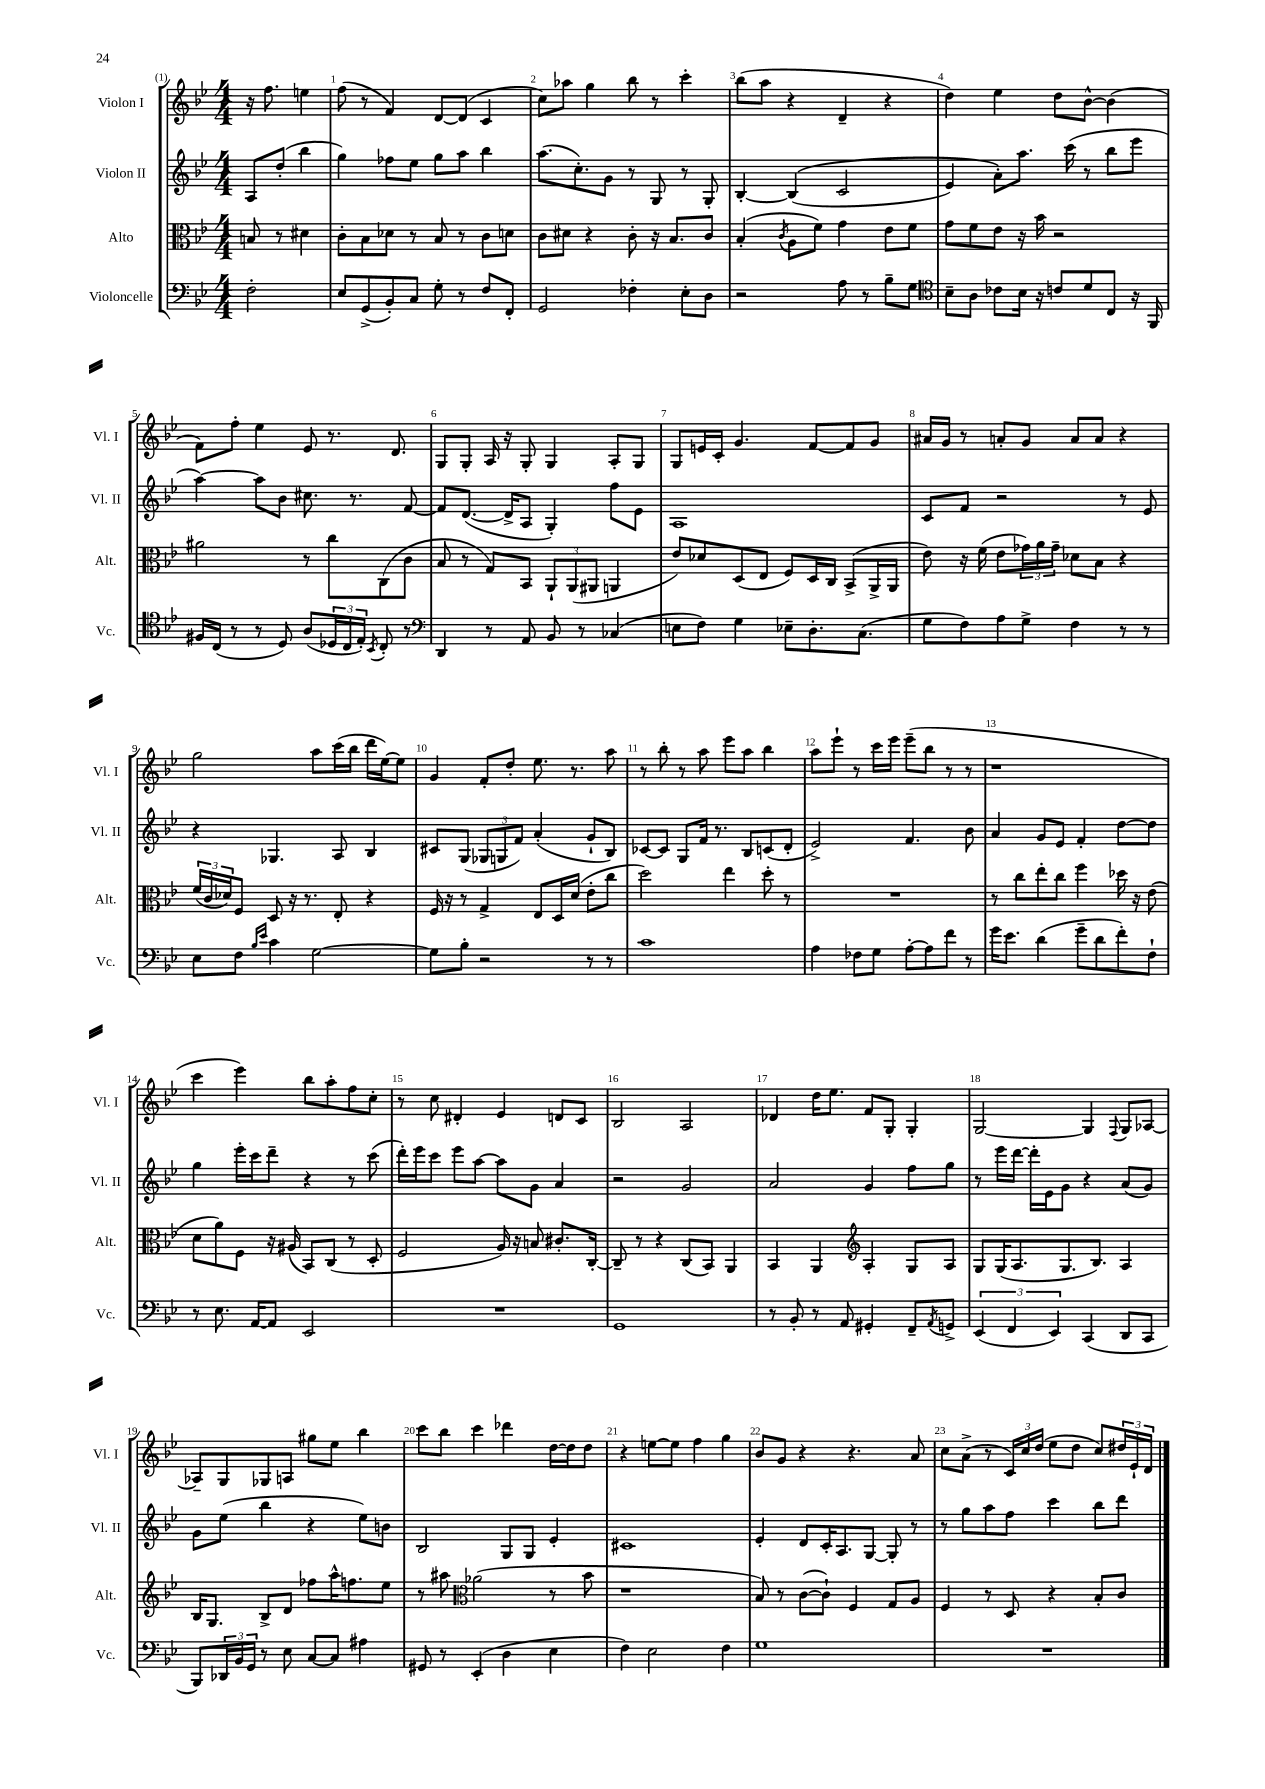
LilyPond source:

<<
\new StaffGroup <<
\new Staff = "s0" \with { instrumentName = "Violon I" shortInstrumentName = "Vl. I" } {
    \clef treble \key bes \major \numericTimeSignature \time 4/4 \partial 2
    r16 f''8. e''4 |
    f''8( r8 f'4) d'8~ d'8( c'4 |
    c''8) aes''8 g''4 bes''8 r8 c'''4-. |
    bes''8( a''8 r4 d'4-- r4 |
    d''4) ees''4 d''8 bes'8~-^ bes'4( |
    f'8) f''8-. ees''4 ees'8 r8. d'8. |
    g8 g8-. a16 r16 g8-. g4 a8-. g8 |
    g8 e'16 c'16-. g'4. f'8~ f'8 g'8 |
    ais'16 g'16 r8 a'8-. g'8 a'8 a'8 r4 |
    g''2 a''8 c'''16( bes''16 d'''16 ees''16~) ees''8 |
    g'4 f'8-. d''8-. ees''8. r8. a''8 |
    r8 bes''8-. r8 a''8 ees'''8 a''8 bes''4 |
    a''8 ees'''8-! r8 c'''16 ees'''16 ees'''8--( bes''8 r8 r8 |
    r1 |
    c'''4 ees'''4) bes''8 a''8-. f''8 c''8-. |
    r8 c''8 dis'4-. ees'4 d'8 c'8 |
    bes2 a2 |
    des'4 d''16 ees''8. f'8 g8-. g4-. |
    g2~ g4 \appoggiatura { f8 } g8 aes8~ |
    aes8-- g8 ges8 a8 gis''8 ees''8 bes''4 |
    c'''8 bes''8 c'''4 des'''4 d''16~ d''16 d''8 |
    r4 e''8~ e''8 f''4 g''4 |
    bes'8 g'8 r4 r4. a'8 |
    c''8 a'8->( r8 \tuplet 3/2 { c'16) c''16 d''16( } ees''8 d''8 c''8) \tuplet 3/2 { dis''16 ees'16-! d'16 } \bar "|." |
}
\new Staff = "s1" \with { instrumentName = "Violon II" shortInstrumentName = "Vl. II" } {
    \clef treble \key bes \major \numericTimeSignature \time 4/4 \partial 2
    a8 d''8-.( bes''4 |
    g''4) fes''8 ees''8 g''8 a''8 bes''4 |
    a''8.( c''8.-.) g'8 r8 g8 r8 g8-. |
    bes4~-. bes4(\( c'2 |
    ees'4) a'8-.\) a''8. c'''16( r8 bes''8 ees'''8 |
    a''4~) a''8 bes'8 cis''8. r8. f'8~ |
    f'8 d'8.~( d'16-> a8 g4-.) f''8 ees'8 |
    a1 |
    c'8 f'8 r2 r8 ees'8 |
    r4 ges4. a8 bes4 |
    cis'8 g8( \tuplet 3/2 { ges8 g8 f'8) } a'4-.( g'8-! bes8) |
    ces'8~ ces'8 g8 f'16 r8. bes8 c'8( d'8-. |
    ees'2->) f'4. bes'8 |
    a'4 g'8 ees'8 f'4-. d''8~ d''8 |
    g''4 ees'''16-. c'''16 d'''8-- r4 r8 c'''8( |
    d'''16-.) ees'''16 c'''8 ees'''8 a''8~ a''8 g'8 a'4 |
    r2 g'2 |
    a'2 g'4 f''8 g''8 |
    r8 ees'''16 d'''16~ d'''16-. ees'16 g'8 r4 a'8( g'8) |
    g'8 ees''8( bes''4 r4 ees''8) b'8 |
    bes2 g8 g8 ees'4-. |
    cis'1 |
    ees'4-. d'8 c'16-. a8. g8~ g8-. r8 |
    r8 g''8 a''8 f''8 c'''4 bes''8 d'''8 \bar "|." |
}
\new Staff = "s2" \with { instrumentName = "Alto" shortInstrumentName = "Alt." } {
    \clef alto \key bes \major \numericTimeSignature \time 4/4 \partial 2
    b8 r8 dis'4 |
    c'8-. bes8 des'8 r8 bes8 r8 c'8 d'8 |
    c'8 dis'8 r4 c'8-. r16 bes8. c'8 |
    bes4-.( \acciaccatura { c'8 } a8 f'8) g'4 ees'8 f'8 |
    g'8 f'8 ees'8 r16 bes'16 r2 |
    ais'2 r8 c''8 c8( c'8 |
    bes8 r8 g8) bes,8 \tuplet 3/2 { a,8-! a,8( ais,8 } a,4 |
    ees'8) des'8 d8( ees8 f8) d16 c16 bes,8->( a,16-> a,16 |
    ees'8) r16 f'16( ees'8 \tuplet 3/2 { ges'16) a'16 ges'16-- } des'8 bes8 r4 |
    \tuplet 3/2 { f'16( c'16 des'16) } f8 d8 r16 r8. ees8-. r4 |
    f16 r16 r8 g4-> ees8 d16 d'16( ees'8-. c''8 |
    d''2) ees''4 d''8-. r8 |
    R1 |
    r8 c''8 ees''8-. c''8 f''4 des''16 r16 ees'8( |
    d'8 a'8) f8 r16 ais16( bes,8) c8( r8 d8-. |
    f2 a16) r16 b8 cis'8.-. c16~-. |
    c8-- r8 r4 c8( bes,8) a,4 |
    bes,4 a,4 \clef treble a4-. g8 a8 |
    g8 g16( a8. g8. bes8.) a4 |
    bes16 g8. bes8-> d'8 fes''8 a''16-^ f''8. ees''8 |
    r8 ais''8 \clef alto aes'2( r8 bes'8 |
    r1 |
    bes8) r8 c'8~( c'8-!) f4 g8 a8 |
    f4 r8 d8 r4 bes8-. c'8 \bar "|." |
}
\new Staff = "s3" \with { instrumentName = "Violoncelle" shortInstrumentName = "Vc." } {
    \clef bass \key bes \major \numericTimeSignature \time 4/4 \partial 2
    f2-. |
    ees8 g,8->( bes,8-.) c8 g8-. r8 f8 f,8-. |
    g,2 fes4-. ees8-. d8 |
    r2 a8 r8 bes8-- g8 |
    \clef tenor bes8-- a8 ces'8 bes16 r16 c'8 d'8 c8 r16 f,16 |
    fis16 c16( r8 r8 d8) a8( \tuplet 3/2 { des16 c16 ees16-.) } \acciaccatura { bes,8 } c8-. r8 |
    \clef bass d,4 r8 a,8 bes,8 r8 ces4( |
    e8 f8) g4 ees8-- d8.-. c8.( |
    g8 f8) a8 g8-> f4 r8 r8 |
    ees8 f8 \grace { bes16 ees'16 } c'4 g2~ |
    g8 bes8-. r2 r8 r8 |
    c'1 |
    a4 fes8 g8 a8~-. a8 f'8 r8 |
    g'16 ees'8. d'4( g'8-- d'8 f'8-.) f8-! |
    r8 ees8. a,16~ a,8 ees,2 |
    R1 |
    g,1 |
    r8 bes,8-. r8 a,8 gis,4-. f,8-- \acciaccatura { a,8 } g,8-> |
    \tuplet 3/2 { ees,4( f,4 ees,4) } c,4( d,8 c,8 |
    bes,,8) \tuplet 3/2 { des,16 bes,16 g,16 } r8 ees8 c8~ c8 ais4 |
    gis,8 r8 ees,4-.( d4 ees4 |
    f4) ees2 f4 |
    g1 |
    R1 \bar "|." |
}
>>
>>
\layout { \context { \Score \override BarNumber.break-visibility = ##(#f #t #t) barNumberVisibility = #all-bar-numbers-visible } }
